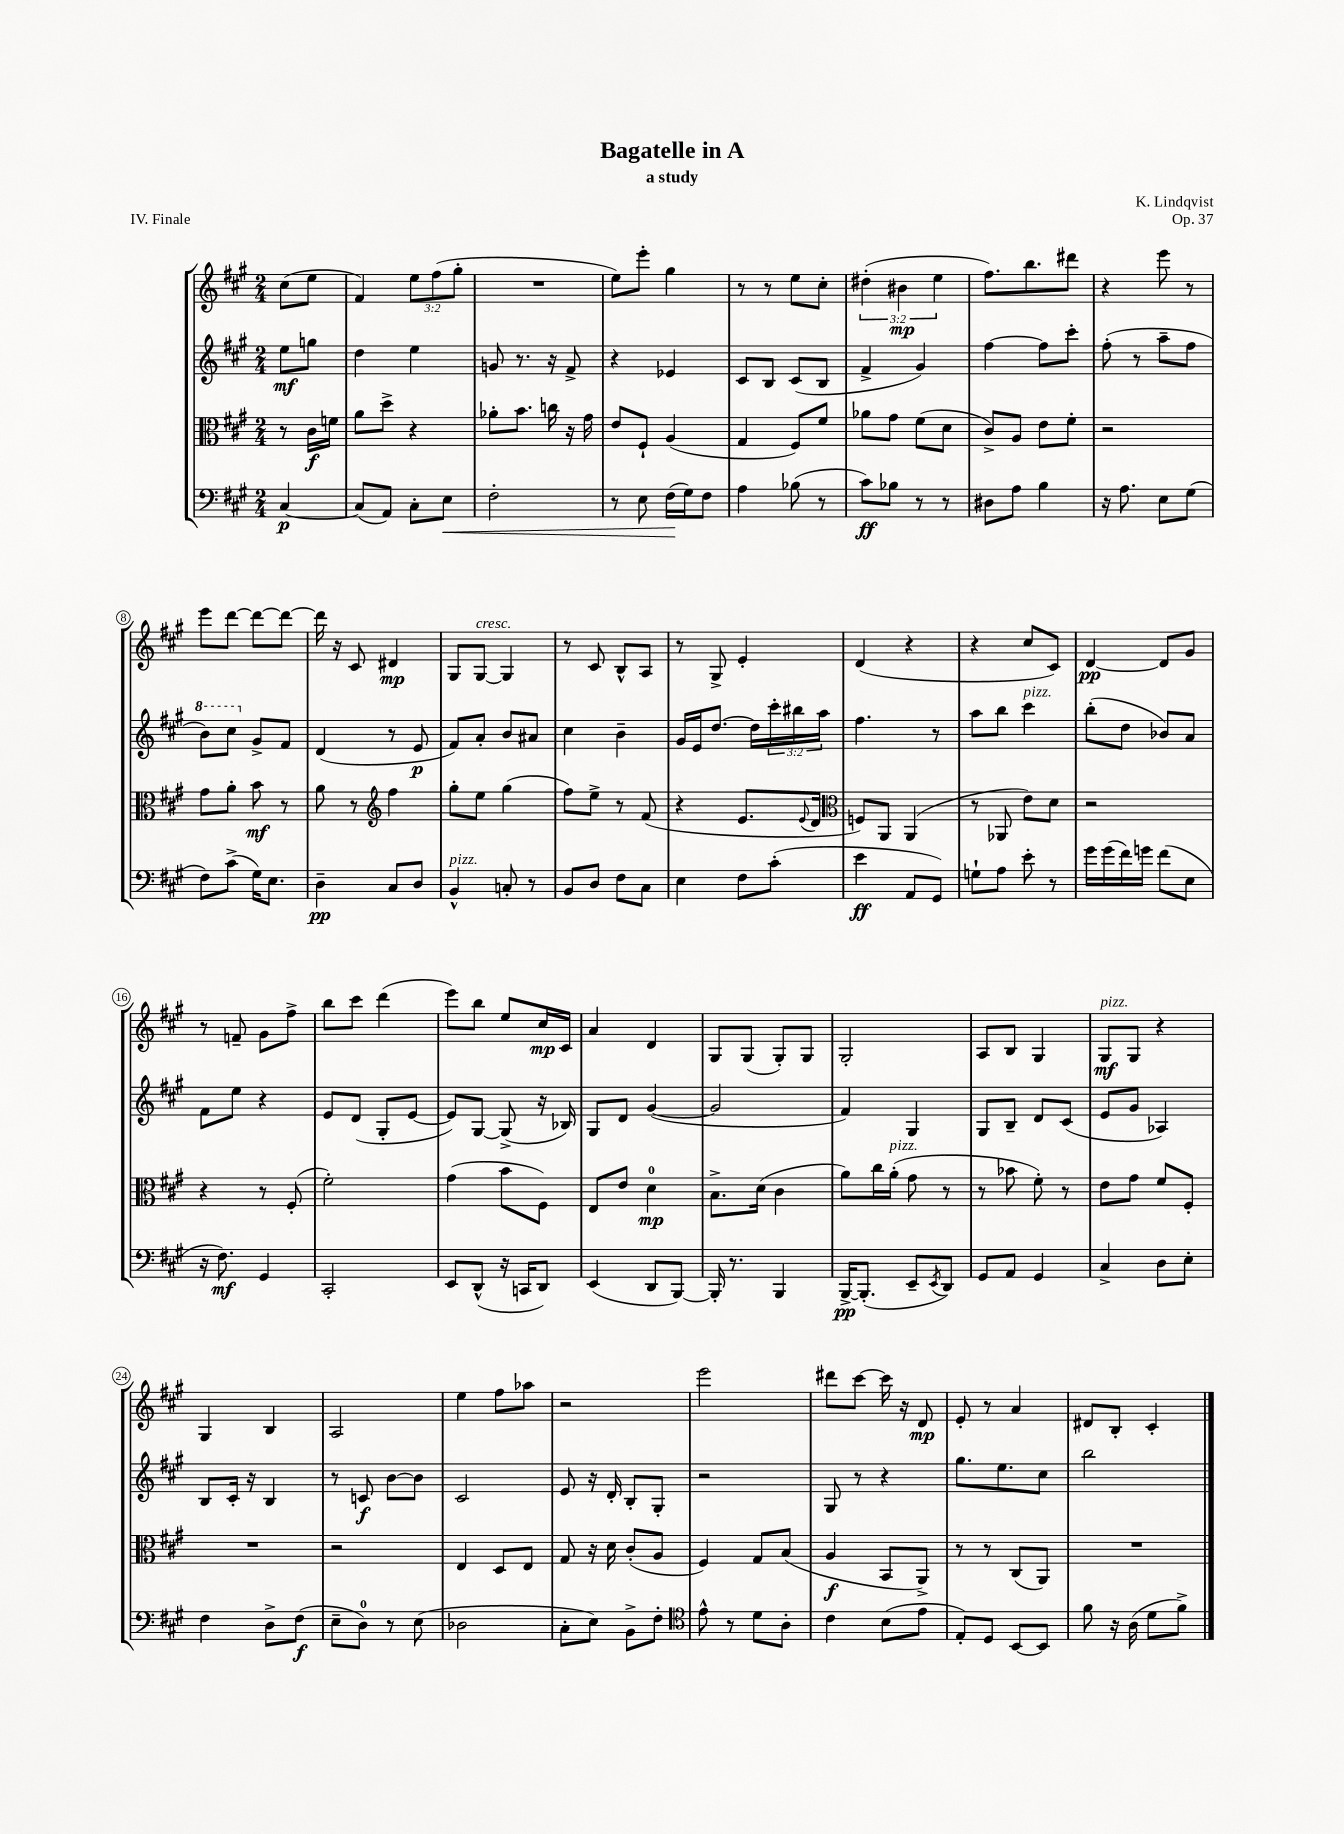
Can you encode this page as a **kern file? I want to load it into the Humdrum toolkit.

**kern	**kern	**kern	**kern
*staff4	*staff3	*staff2	*staff1
*clefF4	*clefC3	*clefG2	*clefG2
*k[f#c#g#]	*k[f#c#g#]	*k[f#c#g#]	*k[f#c#g#]
*M2/4	*M2/4	*M2/4	*M2/4
[4C#/	8r	8ee\L	(8cc#\L
.	16c#\LL	8gg\J	8ee\J
.	16f\JJ	.	.
=	=	=	=
(8C#/]L	8a\L	4dd\	4f#/)
8AA/J)	8dd^\J	.	.
8C#'\L	4r	4ee\	12ee\L
.	.	.	(12ff#\
8E\J	.	.	.
.	.	.	12gg#'\J
=	=	=	=
2F#'\	8a-'\L	8g/	2r
.	8.b\J	8.r	.
.	16cc\	16r	.
.	16r	8f#^/	.
.	16g#\	.	.
=	=	=	=
8r	8e/L	4r	8ee\L)
8E\	8F#`/J	.	8eee'\J
(16F#\LL	(4A/	4e-/	4gg#\
16G#\J)	.	.	.
8F#\J	.	.	.
=	=	=	=
4A\	4G#/	8c#/L	8r
.	.	8B/J	8r
(8B-\	8F#/L)	(8c#/L	8ee\L
8r	8f#/J	8B/J	8cc#'\J
=	=	=	=
8c#\L)	8a-\L	4f#^/	(6dd#'\
8B-\J	8g#\J	.	.
.	.	.	6b#\
8r	(8f#\L	4g#/)	.
.	.	.	6ee\
8r	8d\J	.	.
=	=	=	=
8D#\L	8c#^/L)	[4ff#\	8.ff#\L)
8A\J	8A/J	.	.
.	.	.	8.bb\
4B\	8e\L	8ff#\]L	.
.	8f#'\J	8ccc#'\J	8ddd#\J
=	=	=	=
16r	2r	(8ff#'\	4r
8.A\	.	.	.
.	.	8r	.
8E\L	.	8aa~\L	8eee\
(8G#\J	.	8ff#\J	8r
=	=	=	=
8F#\L)	8g#\L	8bb\L)	8eee\L
(8c#^\J	8a'\J	8ccc#\J	[8ddd\J
16G#\LK)	8b\	8g#^/L	8ddd\_L
8.E\J	.	.	.
.	8r	8f#/J	8ddd\_J
=	=	=	=
4D~\	8a\	(4d/	16ddd\]
.	.	.	16r
.	8r	.	8c#/
*	*clefG2	*	*
8C#/L	4ff#\	8r	4d#/
8D/J	.	8e/	.
=	=	=	=
4BB^^/	8gg#'\L	8f#/L)	8G#/L
.	8ee\J	8a'/J	[8G#/J
8C'/	(4gg#\	8b/L	4G#/]
8r	.	8a#/J	.
=	=	=	=
8BB/L	8ff#\L)	4cc#\	8r
8D/J	8ee^\J	.	8c#/
8F#\L	8r	4b~\	8B^^/L
8C#\J	(8f#/	.	8A/J
=	=	=	=
4E\	4r	16g#/LL	8r
.	.	16e/J	.
.	.	[8.dd/J	8G#^/
8F#\L	8.e/L	.	4e'/
.	.	16dd\]LL	.
(8c#'\J	.	24ccc#'\	.
.	.	24bb#\	.
.	8qqe/	.	.
.	16d/Jk	.	.
.	.	24aa\JJ	.
=	=	=	=
*	*clefC3	*	*
4e\	8F/L)	4.ff#\	(4d/
.	8AA/J	.	.
8AA/L	(4AA/	.	4r
8GG#/J)	.	8r	.
=	=	=	=
8G`\L	8r	8aa\L	4r
8A\J	8AA-/	8bb\J	.
8e'\	8e\L)	4ccc#\	8cc#/L
8r	8d\J	.	8c#/J)
=	=	=	=
16g#\LL	2r	(8bb'\L	[4d/
(16g#\	.	.	.
16f#\)	.	8dd\J	.
16g\JJ	.	.	.
(8f#\L	.	8b-/L)	8d/]L
8E\J	.	8a/J	8g#/J
=	=	=	=
16r	4r	8f#\L	8r
8.F#\)	.	.	.
.	.	8ee\J	8f~/
4GG#/	8r	4r	8g#\L
.	(8F#'/	.	8ff#^\J
=	=	=	=
2CC#'/	2f#'\)	8e/L	8bb\L
.	.	(8d/J	8ccc#\J
.	.	8G#'/L	(4ddd\
.	.	[8e/J	.
=	=	=	=
8EE/L	(4g#\	8e/]L)	8eee\L)
(8DD^^/J	.	[8G#/J	8bb\J
16r	8b\L	(8G#^/]	8ee/L
16CC/LK	.	.	.
8DD/J)	8F#\J)	16r	16cc#/L
.	.	16B-/)	16c#/JJ
=	=	=	=
(4EE/	8E/L	8G#/L	4a/
.	8e/J	8d/J	.
8DD/L	4d\	([4g#/	4d/
[8BBB/J)	.	.	.
=	=	=	=
16BBB'/]	8.B^\L	2g#/]	8G#/L
8.r	.	.	.
.	.	.	(8G#/J
.	(16d\Jk	.	.
4BBB/	4c#\	.	8G#'/L)
.	.	.	8G#/J
=	=	=	=
[16BBB^/LK	8a\L)	4f#/)	2G#'/
(8.BBB'/]J	.	.	.
.	16cc#\L	.	.
.	(16a'\JJ	.	.
8EE~/L	8g#\	4G#/	.
8qEE/	.	.	.
8DD/J)	8r	.	.
=	=	=	=
8GG#/L	8r	8G#/L	8A/L
8AA/J	8b-\	8B~/J	8B/J
4GG#/	8f#'\)	8d/L	4G#/
.	8r	(8c#/J	.
=	=	=	=
4C#^/	8e\L	8e/L	8G#/L
.	8g#\J	8g#/J	8G#/J
8D\L	8f#/L	4A-/)	4r
8E'\J	8F#'/J	.	.
=	=	=	=
4F#\	2r	8B/L	4G#/
.	.	16c#'/Jk	.
.	.	16r	.
8D^\L	.	4B/	4B/
(8F#\J	.	.	.
=	=	=	=
8E~\L	2r	8r	2A/
8D\J)	.	8c/	.
8r	.	[8b\L	.
(8E\	.	8b\]J	.
=	=	=	=
2D-\	4E/	2c#/	4ee\
.	8D/L	.	8ff#\L
.	8E/J	.	8aa-\J
=	=	=	=
8C#'\L	8G#/	8e/	2r
8E\J)	16r	16r	.
.	16d\	16d'/	.
8BB^\L	(8c#'/L	8B'/L	.
8F#'\J	8A/J	8G#'/J	.
=	=	=	=
*clefC4	*	*	*
8e^^\	4F#/)	2r	2eee\
8r	.	.	.
8d\L	8G#/L	.	.
8A'\J	(8B/J	.	.
=	=	=	=
4c#\	4A/	8G#/	8ddd#\L
.	.	8r	[8ccc#\J
(8B\L	8BB/L	4r	16ccc#\]
.	.	.	16r
8e\J	8AA^/J)	.	8d/
=	=	=	=
8E'/L)	8r	8.gg#\L	8e'/
8D/J	8r	.	8r
.	.	8.ee\	.
[8BB/L	(8C#/L	.	4a/
8BB/]J	8AA/J)	8cc#\J	.
=	=	=	=
8f#\	2r	2bb\	8d#/L
16r	.	.	8B'/J
(16A\	.	.	.
8d\L	.	.	4c#'/
8f#^\J)	.	.	.
==	==	==	==
*-	*-	*-	*-
